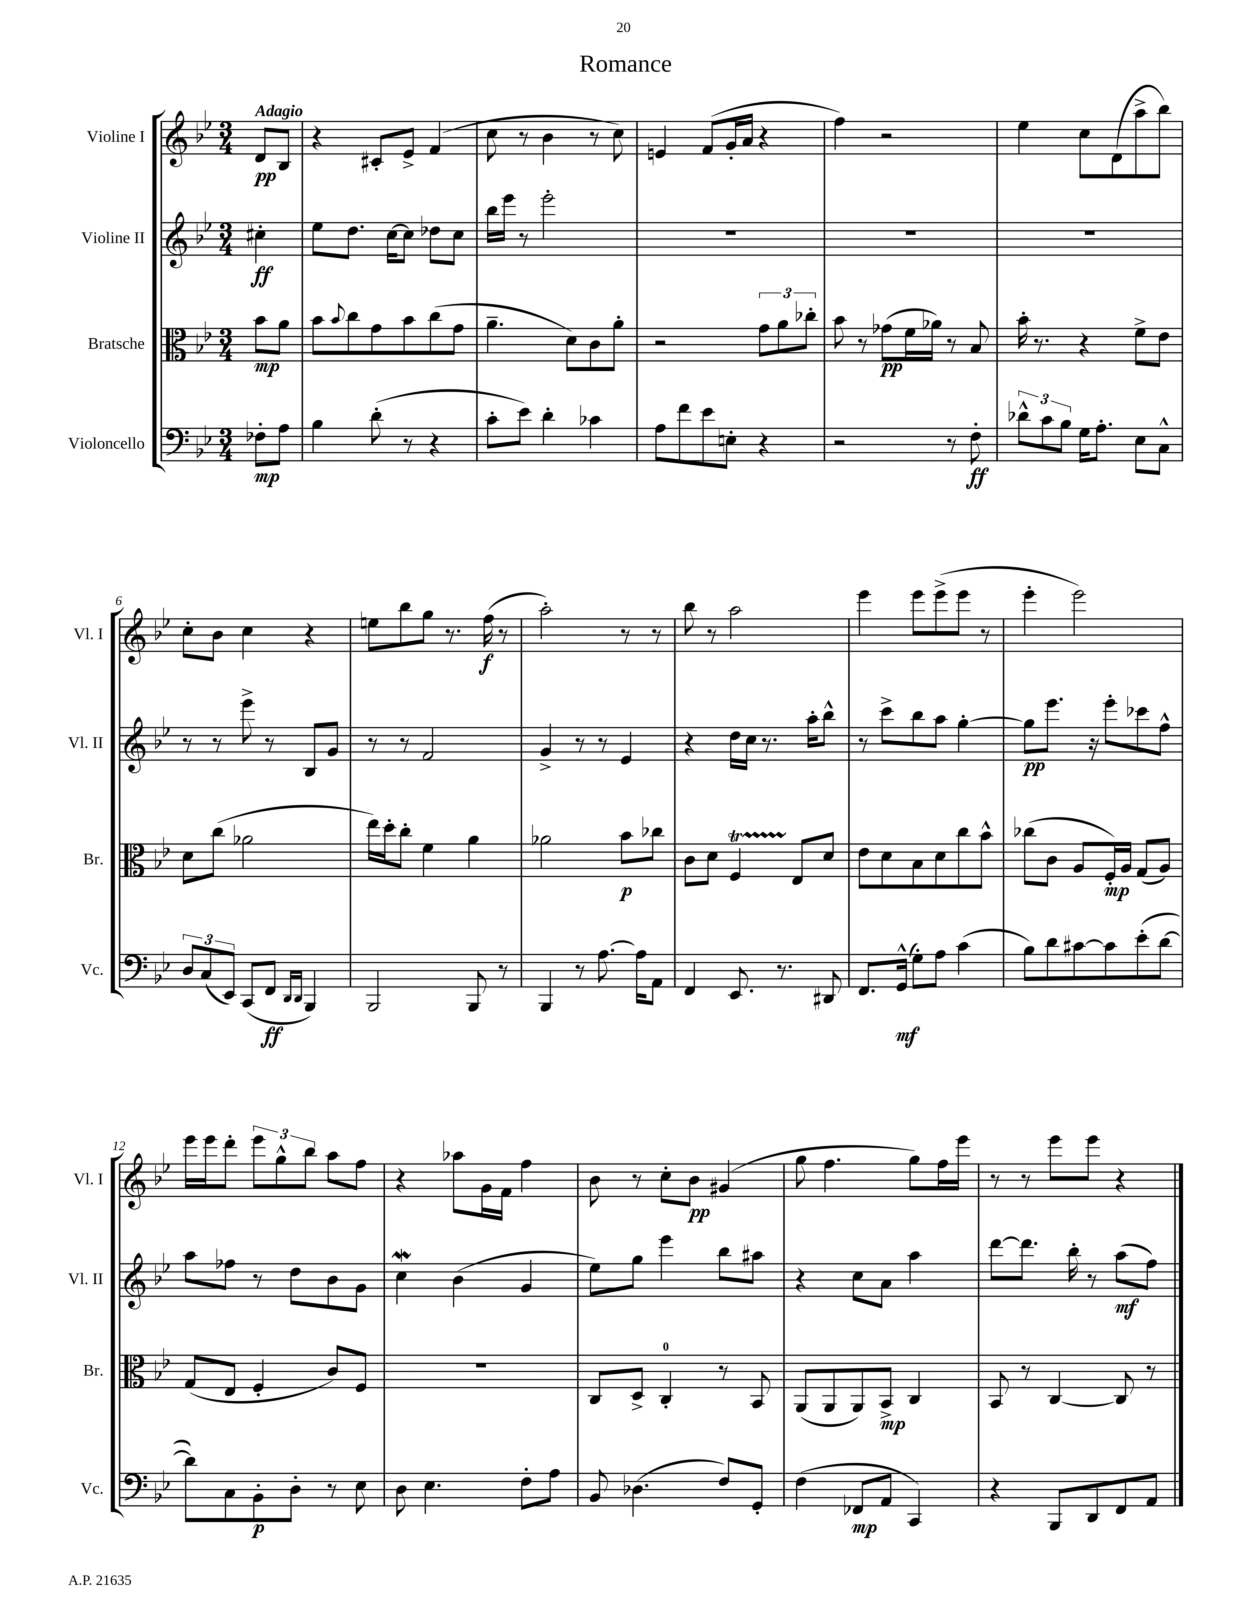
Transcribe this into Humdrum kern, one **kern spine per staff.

**kern	**dynam	**kern	**dynam	**kern	**dynam	**kern	**dynam
*part4	*part4	*part3	*part3	*part2	*part2	*part1	*part1
*staff4	*staff4	*staff3	*staff3	*staff2	*staff2	*staff1	*staff1
*I"Violoncello	*	*I"Bratsche	*	*I"Violine II	*	*I"Violine I	*
*I'Vc.	*	*I'Br.	*	*I'Vl. II	*	*I'Vl. I	*
*clefF4	*	*clefC3	*	*clefG2	*	*clefG2	*
*k[b-e-]	*	*k[b-e-]	*	*k[b-e-]	*	*k[b-e-]	*
*M3/4	*	*M3/4	*	*M3/4	*	*M3/4	*
=	=	=	=	=	=	=	=
!	!	!	!	!	!	!LO:TX:a:B:t=Adagio	!
8F-X'\L	mp	8b-\L	mp	4cc#X'\	ff	8d/L	pp
8A\J	.	8a\J	.	.	.	8B-/J	.
=1	=1	=1	=1	=1	=1	=1	=1
4B-\	.	8b-\L	.	8ee-\L	.	4r	.
.	.	8qqb-/	.	.	.	.	.
.	.	8cc\	.	8.dd\J	.	.	.
(8d'\	.	8g\	.	.	.	8c#X'/L	.
.	.	.	.	[16cc\KL	.	.	.
8r	.	8b-\	.	8cc\J]	.	8e-^/J	.
4r	.	(8cc\	.	8dd-X\L	.	(4f/	.
.	.	8g\J	.	8cc\J	.	.	.
=2	=2	=2	=2	=2	=2	=2	=2
8c'\L	.	4.a~\	.	16bb-\LL	.	8cc\	.
.	.	.	.	16eee-\JJ	.	.	.
8e-\J)	.	.	.	8r	.	8r	.
4d'\	.	.	.	2eee-'\	.	4b-\	.
.	.	8d\L)	.	.	.	.	.
4c-X\	.	8c\	.	.	.	8r	.
.	.	8a'\J	.	.	.	8cc\)	.
=3	=3	=3	=3	=3	=3	=3	=3
8A\L	.	2r	.	2.r	.	4en/	.
8f\	.	.	.	.	.	.	.
8e-\	.	.	.	.	.	(8f/L	.
8En'\J	.	.	.	.	.	16g'/L	.
.	.	.	.	.	.	16a/JJ	.
4r	.	12g\L	.	.	.	4r	.
.	.	12a\	.	.	.	.	.
.	.	12cc-X'\J	.	.	.	.	.
=4	=4	=4	=4	=4	=4	=4	=4
2r	.	8b-\	.	2.r	.	4ff\)	.
.	.	8r	.	.	.	.	.
.	.	(8g-X\L	pp	.	.	2r	.
.	.	16f\L	.	.	.	.	.
.	.	16a-X\JJ)	.	.	.	.	.
8r	.	8r	.	.	.	.	.
8F'\	ff	8B-/	.	.	.	.	.
=5	=5	=5	=5	=5	=5	=5	=5
12d-X^^\L	.	16b-'\	.	2.r	.	4ee-\	.
.	.	8.r	.	.	.	.	.
12c\	.	.	.	.	.	.	.
12B-\J	.	.	.	.	.	.	.
16G\KL	.	4r	.	.	.	8cc\L	.
8.A'\J	.	.	.	.	.	.	.
.	.	.	.	.	.	(8d\	.
8E-\L	.	8f^\L	.	.	.	8aa^\	.
8C^^\J	.	8e-\J	.	.	.	8bb-\J)	.
!!LO:LB:g=z
=6	=6	=6	=6	=6	=6	=6	=6
12D/L	.	8d\L	.	8r	.	8cc'\L	.
(12C/	.	.	.	.	.	.	.
.	.	(8cc\J	.	8r	.	8b-\J	.
12EE-/J)	.	.	.	.	.	.	.
(8CC/L	.	2a-X\	.	8eee-^\	.	4cc\	.
8FF/J	ff	.	.	8r	.	.	.
16qqDD/LL	.	.	.	.	.	.	.
16qqDD/JJ	.	.	.	.	.	.	.
4BBB-/)	.	.	.	8B-/L	.	4r	.
.	.	.	.	8g/J	.	.	.
=7	=7	=7	=7	=7	=7	=7	=7
2BBB-/	.	16ee-\LL)	.	8r	.	8een\L	.
.	.	16dd'\J	.	.	.	.	.
.	.	8cc'\J	.	8r	.	8bb-\	.
.	.	4f\	.	2f/	.	8gg\J	.
.	.	.	.	.	.	8.r	.
8BBB-/	.	4a\	.	.	.	.	.
.	.	.	.	.	.	(16ff\	f
8r	.	.	.	.	.	8r	.
=8	=8	=8	=8	=8	=8	=8	=8
4BBB-/	.	2a-X\	.	4g^/	.	2aa'\)	.
8r	.	.	.	8r	.	.	.
[8.A\	.	.	.	8r	.	.	.
.	.	8b-\L	p	4e-/	.	8r	.
16A\KL]	.	.	.	.	.	.	.
8AA\J	.	8cc-X\J	.	.	.	8r	.
=9	=9	=9	=9	=9	=9	=9	=9
4FF/	.	8c\L	.	4r	.	8bb-\	.
.	.	8d\J	.	.	.	8r	.
8.EE-/	.	4FT/	.	16dd\LL	.	2aa\	.
.	.	.	.	16cc\JJ	.	.	.
.	.	.	.	8.r	.	.	.
8.r	.	.	.	.	.	.	.
.	.	8E-/L	.	.	.	.	.
.	.	.	.	16aa'\KL	.	.	.
8DD#X/	.	8d/J	.	8bb-^^\J	.	.	.
=10	=10	=10	=10	=10	=10	=10	=10
8.FF/L	.	8e-\L	.	8r	.	4eee-\	.
.	.	8d\	.	8ccc^\L	.	.	.
(16GG^^/Jk	mf	.	.	.	.	.	.
8G'\L)	.	8B-\	.	8bb-\	.	8eee-\L	.
8A\J	.	8d\	.	8aa\J	.	(8eee-^\	.
(4c\	.	8cc\	.	[4gg'\	.	8eee-\J	.
.	.	8b-^^\J	.	.	.	8r	.
=11	=11	=11	=11	=11	=11	=11	=11
8B-\L)	.	(8cc-X\L	.	8gg\L]	pp	4eee-'\	.
8d\	.	8c\J	.	8.eee-\J	.	.	.
[8c#X\	.	8A/L	.	.	.	2eee-\)	.
.	.	.	.	16r	.	.	.
8c#\]	.	16F'/L)	mp	8eee-'\L	.	.	.
.	.	16A/JJ	.	.	.	.	.
(8e-'\	.	(8G/L	.	8ccc-X\	.	.	.
[8d\J	.	8A/J)	.	8ff^^\J	.	.	.
!!LO:LB:g=z
=12	=12	=12	=12	=12	=12	=12	=12
8d\L])	.	(8G/L	.	8aa\L	.	16eee-\LL	.
.	.	.	.	.	.	16eee-\J	.
8C\	.	8E-/J	.	8ff-X\J	.	8ddd'\J	.
8BB-'\	p	4F'/	.	8r	.	12eee-\L	.
.	.	.	.	.	.	12gg^^\	.
8D'\J	.	.	.	8dd\L	.	.	.
.	.	.	.	.	.	12bb-\J	.
8r	.	8c/L)	.	8b-\	.	8aa\L	.
8E-\	.	8F/J	.	8g\J	.	8ff\J	.
=13	=13	=13	=13	=13	=13	=13	=13
8D\	.	2.r	.	4ccW\	.	4r	.
4.E-\	.	.	.	.	.	.	.
.	.	.	.	(4b-\	.	8aa-X\L	.
.	.	.	.	.	.	16g\L	.
.	.	.	.	.	.	16f\JJ	.
8F'\L	.	.	.	4g/	.	4ff\	.
8A\J	.	.	.	.	.	.	.
=14	=14	=14	=14	=14	=14	=14	=14
8BB-/	.	8C/L	.	8ee-\L)	.	8b-\	.
(4.D-X\	.	8D^/J	.	8gg\J	.	8r	.
.	.	4C'/	.	4eee-\	.	8cc'\L	.
.	.	.	.	.	.	8b-\J	pp
8F/L)	.	8r	.	8bb-\L	.	(4g#X/	.
8GG'/J	.	8BB-/	.	8aa#X\J	.	.	.
=15	=15	=15	=15	=15	=15	=15	=15
(4F\	.	(8AA/L	.	4r	.	8gg\	.
.	.	8AA/	.	.	.	4.ff\	.
8FF-X/L	mp	8AA/)	.	8cc\L	.	.	.
8AA/J	.	8BB-^/J	mp	8a\J	.	.	.
4CC/)	.	4C/	.	4aa\	.	8gg\L)	.
.	.	.	.	.	.	16ff\L	.
.	.	.	.	.	.	16eee-\JJ	.
=16	=16	=16	=16	=16	=16	=16	=16
4r	.	8BB-/	.	[8ddd\L	.	8r	.
.	.	8r	.	8.ddd\J]	.	8r	.
8BBB-/L	.	[4C/	.	.	.	8eee-\L	.
.	.	.	.	16bb-'\	.	.	.
8DD/	.	.	.	8r	.	8eee-\J	.
8FF/	.	8C/]	.	(8aa\L	mf	4r	.
8AA/J	.	8r	.	8ff\J)	.	.	.
==	==	==	==	==	==	==	==
*-	*-	*-	*-	*-	*-	*-	*-
